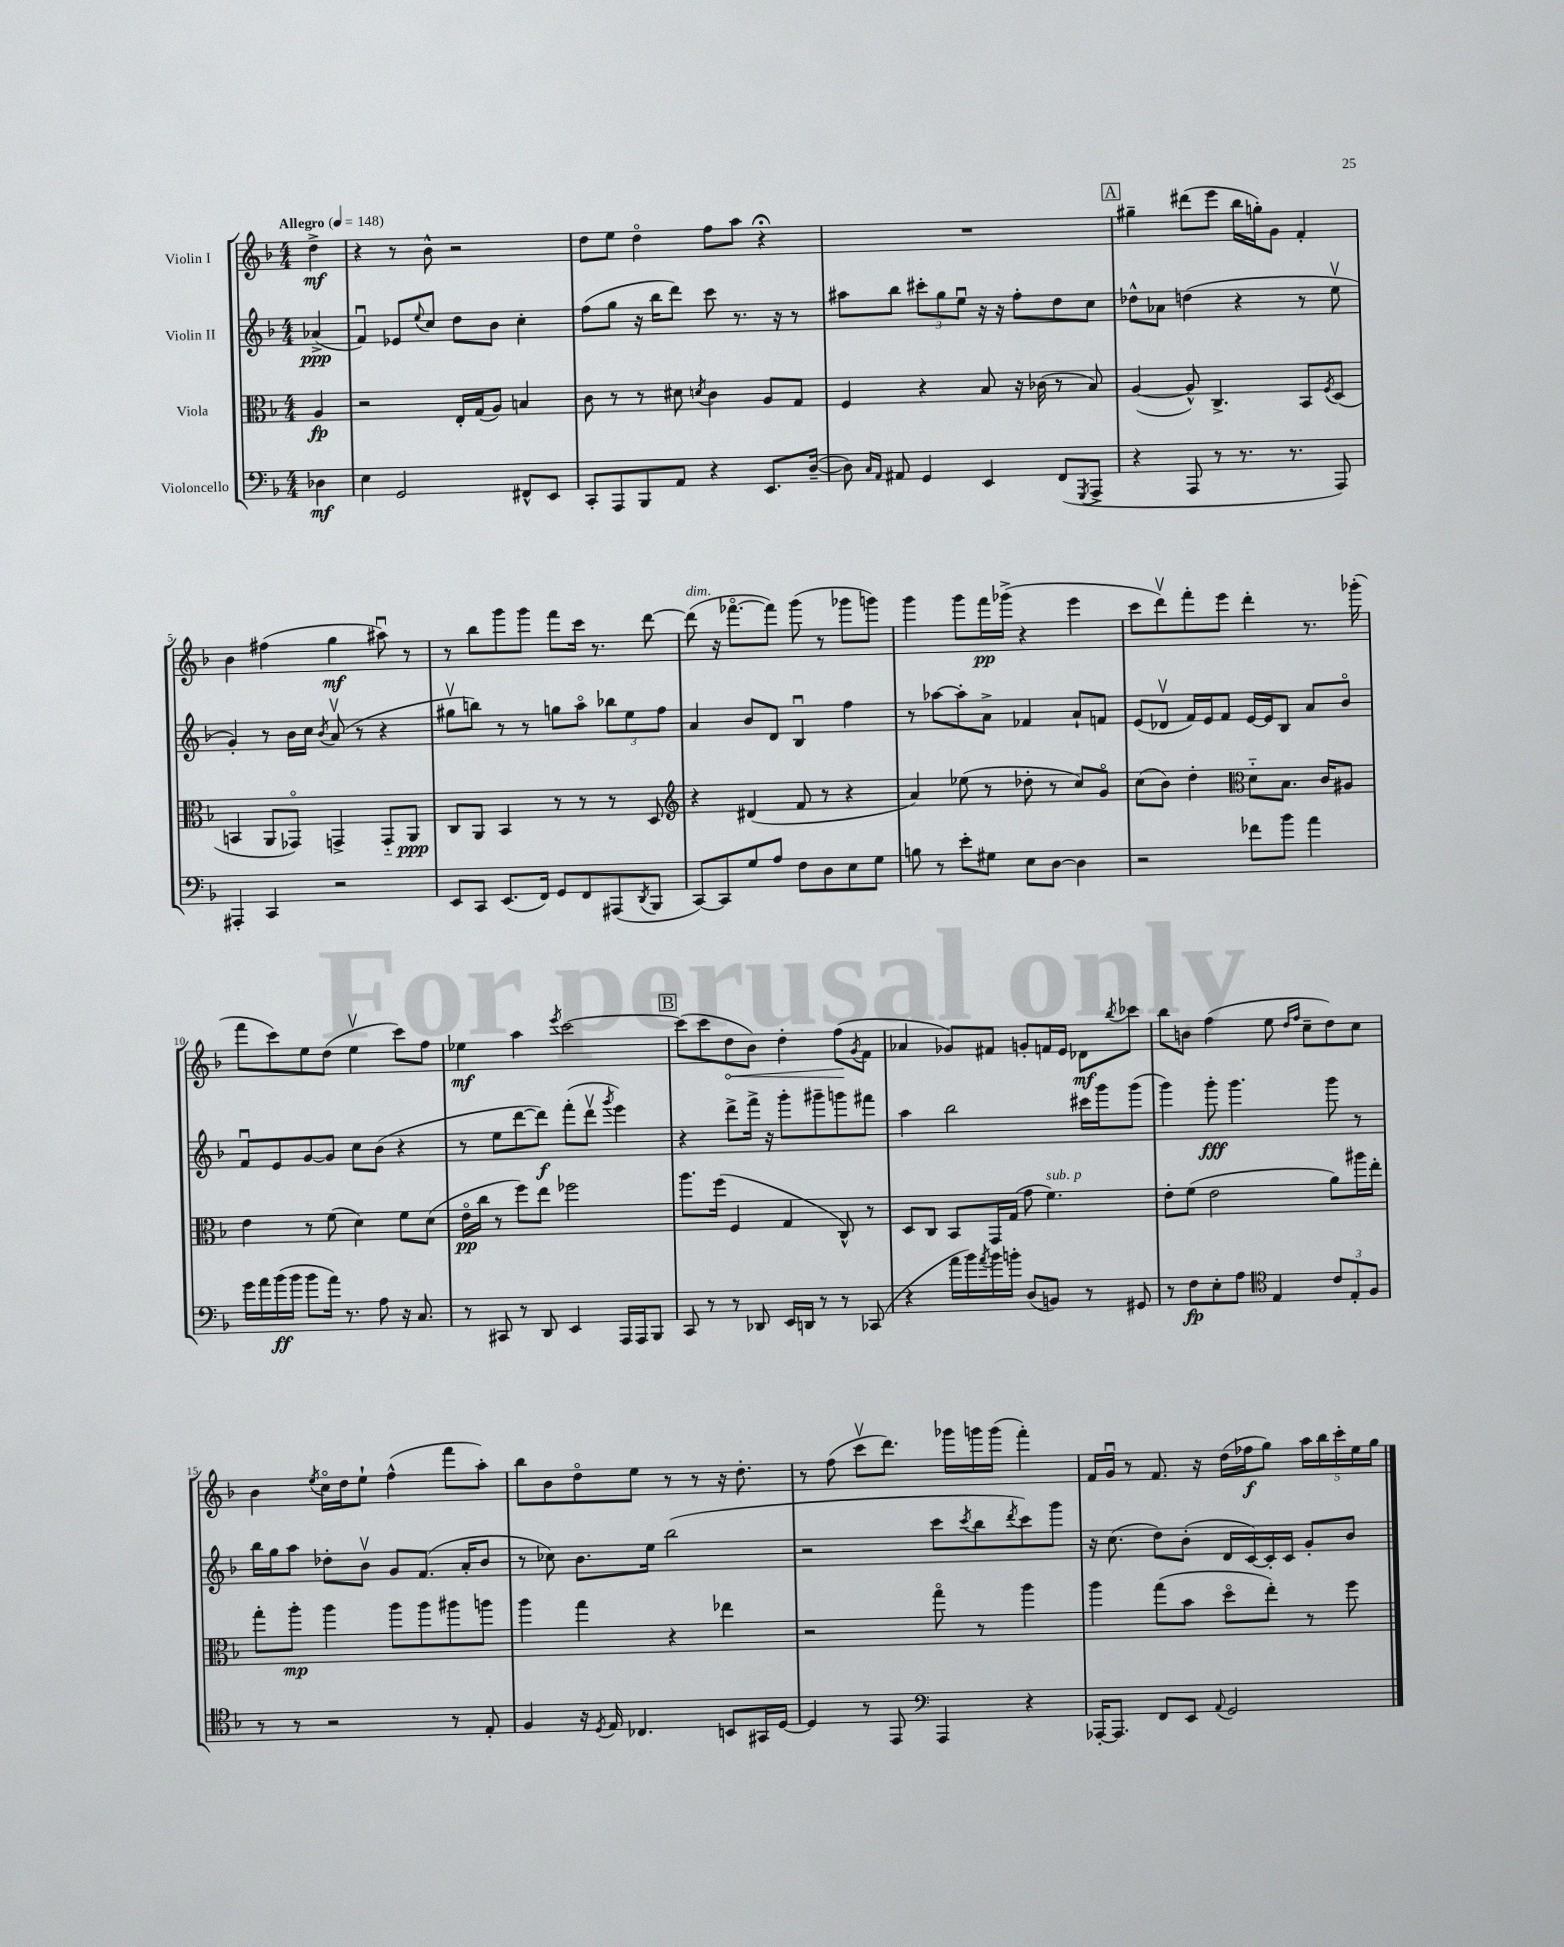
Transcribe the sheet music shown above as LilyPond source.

<<
\new StaffGroup <<
\new Staff = "s0" \with { instrumentName = "Violin I" } {
    \clef treble \key f \major \numericTimeSignature \time 4/4 \partial 4 \tempo "Allegro" 4 = 148
    d''4->\mf |
    r4 r8 bes'8-^ r2 |
    d''8 e''8 d''4\flageolet f''8 a''8 r4\fermata |
    R1 |
    \mark \markup { \box "A" } gis''4-- dis'''8( e'''8 bes''16 g''16-.) g'8 f'4-. |
    bes'4 fis''4( g''4\mf ais''8\downbow) r8 |
    r8 bes''8 g'''8 g'''8 f'''8 c'''16 r8. d'''8~ |
    d'''8^\markup { \italic "dim." }( r16 fes'''8.~\flageolet fes'''8) g'''8( r8 ges'''8 g'''8) |
    g'''4 g'''8 f'''16\pp ges'''16->( r4 e'''4 |
    c'''8 d'''8\upbow) f'''8-. e'''8 d'''4-. r8. ges'''16-.( |
    f'''8 c'''8) e''8 d''8( e''4\upbow c'''8) f''8 |
    ees''4\mf a''4 \acciaccatura { e'''8 } c'''2~ |
    \mark \markup { \box "B" } c'''8( c'''8 \once \override Hairpin.circled-tip = ##t d''8\< bes'8) d''4-. f''8\!( \acciaccatura { g'8 } f'8 |
    aes'4 ges'8) fis'8 g'8-. f'16 e'16 des'8\mf \acciaccatura { bes''8 } ces'''8 |
    bes''8 b'8 f''4( e''8 \grace { d''16 f''16 } c''8-- d''8) c''8 |
    bes'4 \acciaccatura { e''8 } c''16\flageolet d''16 e''8-! f''4-^( f'''8 a''8-.) |
    bes''8 bes'8 d''8\flageolet e''8 r8 r8 r16 d''8.-. |
    r8 f''8( c'''8\upbow d'''8.) ges'''16 g'''16 g'''16( f'''4-.) |
    f'16 g'16\downbow r8 f'8. r16 d''16( fes''16\f g''8) \tuplet 5/4 { a''16 bes''16 c'''16-. e''16 g''16 } \bar "|." |
}
\new Staff = "s1" \with { instrumentName = "Violin II" } {
    \clef treble \key f \major \numericTimeSignature \time 4/4 \partial 4
    aes'4->\ppp( |
    f'4\downbow) ees'8 \appoggiatura { e''8 } c''8 d''8 bes'8 c''4-. |
    f''8( g''8 r16 bes''16 d'''8) c'''8 r8. r16 r8 |
    ais''8 bes''8 \tuplet 3/2 { cis'''8-. g''8 e''8\downbow } r16 r16 f''8-. d''8 c''8 |
    \mark \markup { \box "A" } des''8-^ aes'8 d''4( r4 r8 e''8\upbow |
    g'4-.) r8 bes'16 c''16 \acciaccatura { bes'8 } a'8\upbow( r8 r4 |
    gis''8\upbow b''8) r8 r8 g''8 a''8\flageolet \tuplet 3/2 { bes''8 e''8 f''8 } |
    a'4 bes'8 d'8 bes4\downbow f''4 |
    r8 aes''8~ aes''8-. a'8-> fes'4 a'8-! f'8 |
    e'8( des'8\upbow f'16) e'16 f'8 e'16~ e'16 bes8 a'8 bes'8\flageolet |
    f'8\downbow e'8 g'8~ g'8 c''8 bes'8( r4 |
    r8 e''8 d'''8~ d'''8\f) f'''8-.( d'''8\upbow \acciaccatura { g'''8 } e'''4) |
    \mark \markup { \box "B" } r4 d'''8-> f'''16-> r16 g'''8-. gis'''8-- g'''8 fis'''8 |
    a''4 bes''2 cis'''16 g'''16 g'''8( |
    g'''4) g'''8-.\fff g'''4. g'''8 r8 |
    bes''16 g''16 a''8 des''8-. bes'8\upbow g'8 f'8.( a'16-. bes'8 |
    r8 ces''8) bes'8. e''16 bes''2( |
    r2 c'''8 \acciaccatura { c'''8 } bes''8 \acciaccatura { d'''8 } c'''8) g'''8 |
    r16 c''8.( d''8) bes'8-.( d'16 c'16~) c'16-. c'16 g'8-. bes'8 \bar "|." |
}
\new Staff = "s2" \with { instrumentName = "Viola" } {
    \clef alto \key f \major \numericTimeSignature \time 4/4 \partial 4
    a4\fp |
    r2 e16-. g16( a8) b4 |
    c'8 r8 r8 dis'8 \acciaccatura { d'8 } c'4 a8 g8 |
    f4 r4 bes8 r16 ces'16( r8 bes8) |
    \mark \markup { \box "A" } a4~( a8-^) c4.-> bes,8 \acciaccatura { f8 } d8( |
    b,4 a,8 ges,8\flageolet) g,4-> g,8-_ a,8\ppp |
    c8 a,8 bes,4 r8 r8 r8 d8 |
    \clef treble r4 dis'4( f'8 r8 r4 |
    a'4) ees''8( r8 des''8-. r8 c''8) g'8\flageolet |
    c''8( bes'8) d''4-. \clef alto d'8-_ bes8. c'16 ais8 |
    e'4 r8 f'8( d'4) f'8 d'8( |
    e'16\flageolet\pp c''16 r8 f''8) e''8 fes''2 |
    \mark \markup { \box "B" } a''8. f''16( f4 g4 c8-^) r8 |
    d8 c8 bes,8 g,16 g16( g'8 f'4.^\markup { \italic "sub. p" }) |
    e'8-. f'8( e'2 a'8) ais''16 e''16-. |
    g''8-. a''8-.\mp a''4 a''8 a''8 ais''8 a''8 |
    a''4 g''4 r4 ees''4 |
    r2 g''8\flageolet r8 a''4 |
    a''4 g''8( bes'8 d''8\flageolet e''8-.) r8 f''8 \bar "|." |
}
\new Staff = "s3" \with { instrumentName = "Violoncello" } {
    \clef bass \key f \major \numericTimeSignature \time 4/4 \partial 4
    des4\mf |
    e4 g,2 fis,8-^ e,8 |
    c,8-. a,,8 bes,,8 a,8 r4 e,8. d16~--( |
    d8) \grace { c16 a,16 } ais,8 g,4 e,4 f,8( \acciaccatura { g,,8 } a,,8-> |
    \mark \markup { \box "A" } r4 a,,8 r8 r8. r8. a,,8) |
    ais,,4-. c,4 r2 |
    e,8 c,8 e,8.( f,16) g,8 f,8 ais,,8( \acciaccatura { d,8 } bes,,8 |
    c,8~) c,8 g8 a8 f8 d8 e8 g8 |
    b8 r8 e'8-. gis8 e8 d8~ d4 |
    r2 fes'8 bes'8 a'4 |
    g'16 a'16 bes'16\ff( bes'16 bes'8 a'16) r8. a8 r16 c8. |
    r8 cis,8 r8 d,8 e,4 a,,16 a,,16 bes,,8 |
    \mark \markup { \box "B" } c,8 r8 r8 des,8 e,16 d,16 r8 r8 ces,8( |
    r4 a'16 bes'16) \acciaccatura { a'8 } bes'16 b'16-. d8( b,8) r8 gis,8 |
    r8 f8\fp e8-. a8 \clef tenor e4 \tuplet 3/2 { c'8 e8-. f8 } |
    r8 r8 r2 r8 e8-. |
    f4 r16 \acciaccatura { d8 } e16 ces4. b,8 gis,16 d16~ |
    d4 r8 e,8 \clef bass a,,4 r4 |
    aes,,16~-. aes,,8. f,8 e,8 \appoggiatura { a,8 } g,2 \bar "|." |
}
>>
>>
